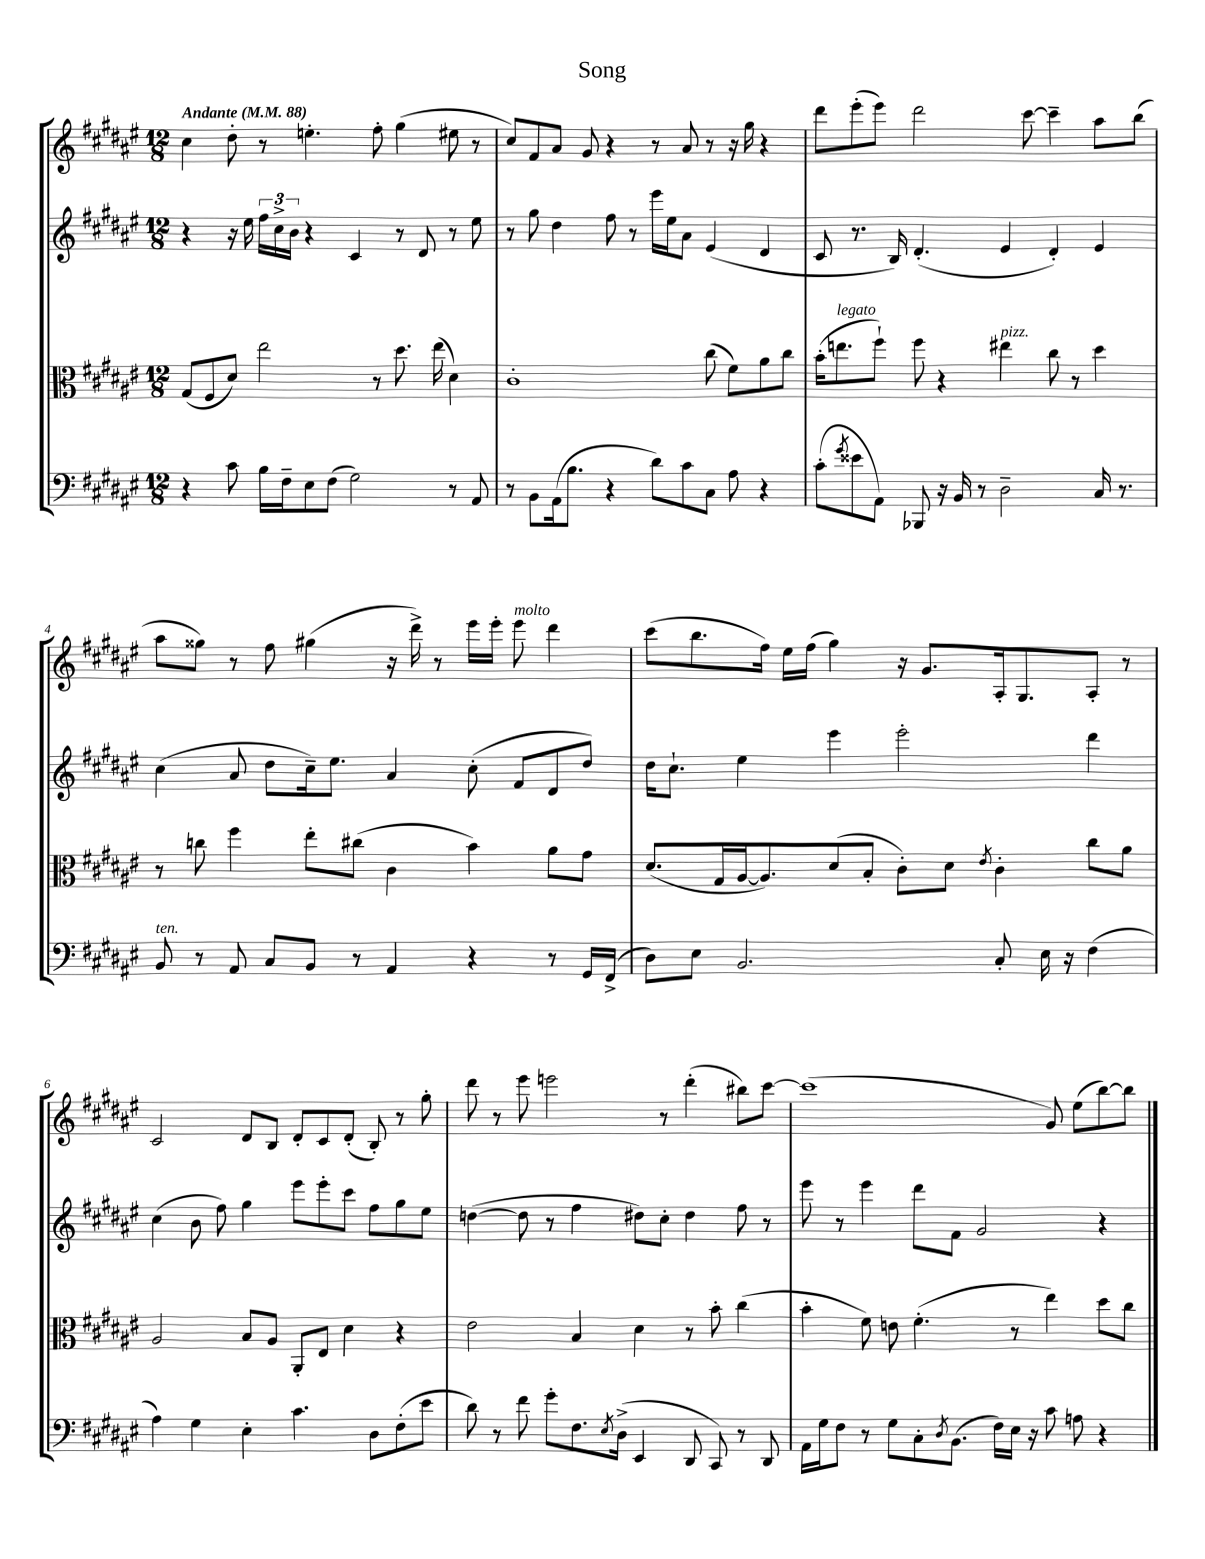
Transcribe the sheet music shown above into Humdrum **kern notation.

**kern	**kern	**kern	**kern
*part4	*part3	*part2	*part1
*staff4	*staff3	*staff2	*staff1
*clefF4	*clefC3	*clefG2	*clefG2
*k[f#c#g#d#a#e#]	*k[f#c#g#d#a#e#]	*k[f#c#g#d#a#e#]	*k[f#c#g#d#a#e#]
*M12/8	*M12/8	*M12/8	*M12/8
*MM88	*MM88	*MM88	*MM88
=1	=1	=1	=1
!	!	!	!LO:TX:a:B:t=Andante
4r	(8G#/L	4r	4cc#\
.	8F#/	.	.
8c#\	8d#/J)	16r	8dd#'\
.	.	16ee#\	.
16B\LL	2ee#\	24ff#\LL	8r
.	.	24cc#^\	.
16F#~\J	.	.	.
.	.	24b\JJ	.
8E#\	.	4r	4.een'\
(8F#\J	.	.	.
2G#\)	.	4c#/	.
.	8r	.	8ff#'\
.	8.dd#\	8r	(4gg#\
.	.	8d#/	.
.	(16ee#\	.	.
8r	4d#\)	8r	8ee#X\
8AA#/	.	8ee#\	8r
=2	=2	=2	=2
8r	1c#'	8r	8cc#/L)
8BB\L	.	8gg#\	8f#/
(16AA#\k	.	4dd#\	8a#/J
8.B\J	.	.	.
.	.	.	8g#/
4r	.	8ff#\	4r
.	.	8r	.
8d#\L)	.	16eee#\LL	8r
.	.	16ee#\J	.
8c#\	.	8a#\J	8a#/
8C#\J	(8cc#\	(4e#/	8r
8A#\	8f#\L)	.	16r
.	.	.	16gg#\
4r	8a#\	4d#/	4r
.	8cc#\J	.	.
=3	=3	=3	=3
(8c#'\L	(16b'\KL	8c#/	8ddd#\L
!	!LO:TX:a:i:t=legato	!	!
.	8.een\	.	.
8qg#/	.	.	.
8e##X\	.	8.r	(8eee#'\
8AA#\J)	8ff#`\J)	.	8eee#\J)
.	.	16B/)	.
8BBB-X/	8ff#\	(4.d#'/	2ddd#\
16r	4r	.	.
16BB/	.	.	.
8r	.	.	.
!	!LO:TX:a:i:t=pizz.	!	!
2D#~\	4ee#X\	4e#/	.
.	.	.	[8ccc#\
.	8cc#\	4d#'/)	4ccc#~\]
.	8r	.	.
16C#/	4dd#\	4e#/	8aa#\L
8.r	.	.	.
.	.	.	(8bb\J
!!LO:LB:g=z
=4	=4	=4	=4
!LO:TX:a:i:t=ten.	!	!	!
8BB/	8r	(4cc#\	8aa#\L
8r	8ccn\	.	8gg##X\J)
8AA#/	4ff#\	8a#/	8r
8C#/L	.	8dd#\L	8ff#\
8BB/J	8ee#'\L	16cc#~\k)	(4gg#X\
.	.	8.ee#\J	.
8r	(8cc#X\J	.	.
4AA#/	4c#\	4a#/	16r
.	.	.	16ddd#^\)
.	.	.	8r
4r	4b\)	(8cc#'\	16eee#\LL
.	.	.	16eee#'\JJ
!	!	!	!LO:TX:a:i:t=molto
.	.	8f#/L	8eee#\
8r	8a#\L	8d#/	4ddd#\
16GG#/LL	8g#\J	8dd#/J)	.
(16FF#^/JJ	.	.	.
=5	=5	=5	=5
8D#\L)	(8.d#/L	16dd#\KL	(8ccc#\L
.	.	8.cc#`\J	.
8E#\J	.	.	8.bb\
.	16G#/L	.	.
2.BB/	[16A#/J	4ee#\	.
.	8.A#/])	.	16ff#\Jk)
.	.	.	16ee#\LL
.	.	.	(16ff#\JJ
.	(8d#/	4eee#\	4gg#\)
.	8B'/J	.	.
.	8c#'\L)	2eee#'\	16r
.	.	.	8.g#/L
.	8d#\J	.	.
.	8qe#/	.	.
8C#'/	4c#'\	.	16A#'/k
.	.	.	8.G#/
16E#\	.	.	.
16r	.	.	.
(4F#\	8cc#\L	4ddd#\	8A#'/J
.	8a#\J	.	8r
!!LO:LB:g=z
=6	=6	=6	=6
4A#\)	2A#/	(4cc#\	2c#/
4G#\	.	8b\	.
.	.	8ff#\)	.
4E#'\	8B/L	4gg#\	8d#/L
.	8A#/J	.	8B/J
4.c#\	8AA#'/L	8eee#\L	8d#'/L
.	8E#/J	8eee#'\	8c#/
.	4d#\	8ccc#\J	(8d#'/J
8D#\L	.	8ff#\L	8B'/)
(8F#'\	4r	8gg#\	8r
8e#\J	.	8ee#\J	8gg#'\
=7	=7	=7	=7
8d#\)	2e#\	([4ddn\	8ddd#\
8r	.	.	8r
8f#\	.	8dd\]	8eee#\
8g#'\L	.	8r	2eeen\
8.F#\	4B/	4ff#\	.
8qE#/	.	.	.
(16D#^\Jk	.	.	.
4EE#/	4d#\	8dd#X\L)	.
.	.	8cc#'\J	8r
8DD#/	8r	4dd#\	(4ddd#'\
8CC#/)	8b'\	.	.
8r	(4cc#\	8ff#\	8bb#X\L)
8DD#/	.	8r	[8ccc#\J
=8	=8	=8	=8
16AA#\LL	4b'\	8eee#\	(1ccc#]
16G#\J	.	.	.
8F#\J	.	8r	.
8r	8f#\)	4eee#\	.
8G#\L	8en\	.	.
8C#'\	(4.f#'\	8ddd#\L	.
8qD#/	.	.	.
(8.BB\J	.	8f#\J	.
.	.	2g#/	.
16F#\LL)	.	.	.
16E#\JJ	8r	.	.
16r	.	.	.
8c#\	4ee#\)	.	8g#/)
8An\	.	.	(8ee#\L
4r	8dd#\L	4r	[8bb\)
.	8cc#\J	.	8bb\J]
==	==	==	==
*-	*-	*-	*-
